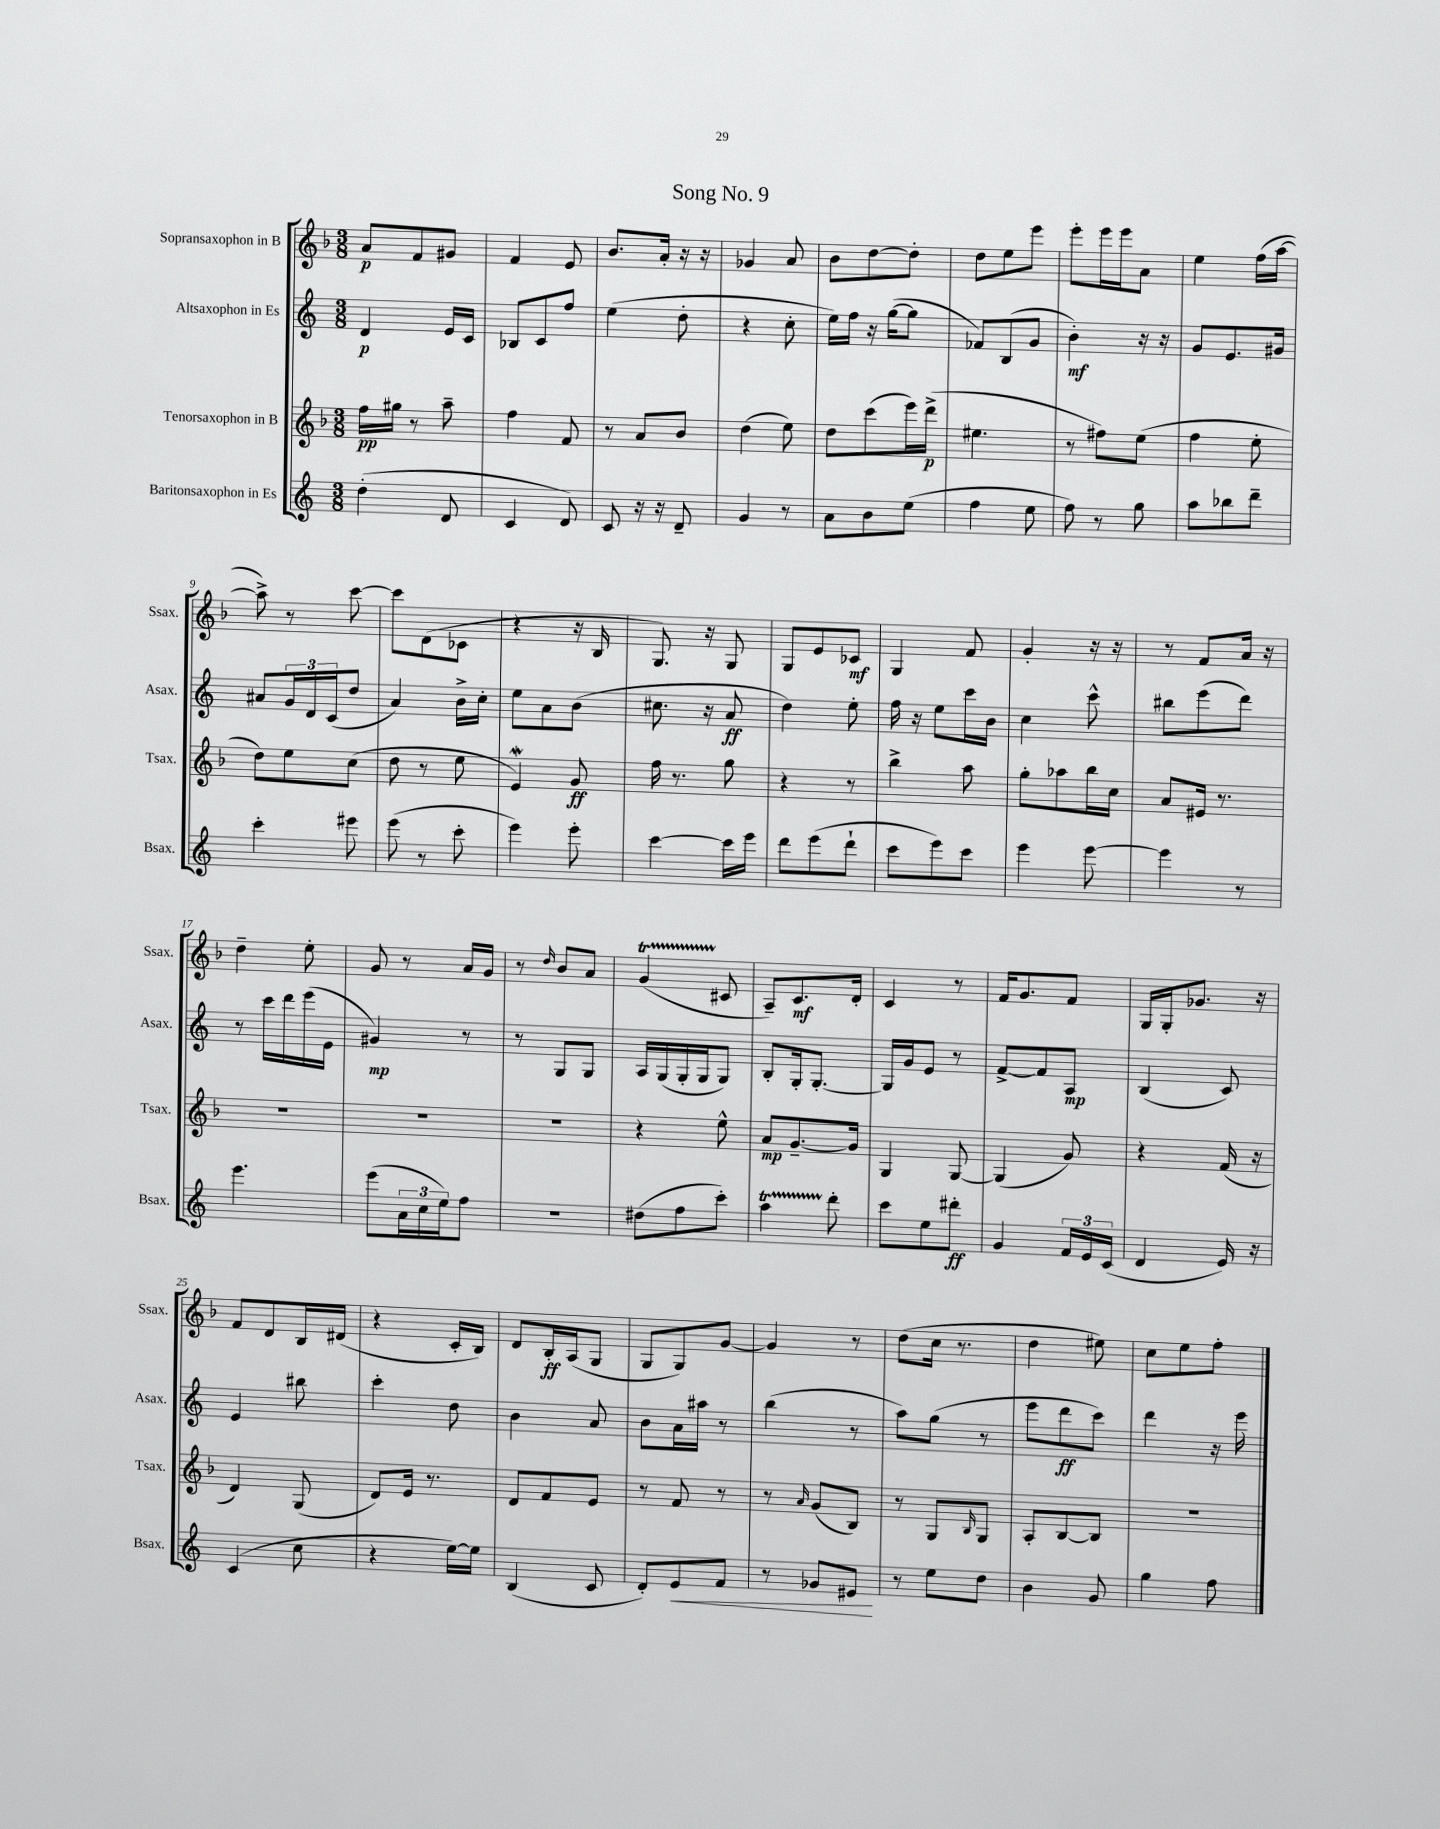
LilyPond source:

\header { title = "Song No. 9" }
<<
\new StaffGroup <<
\new Staff = "s0" \with { instrumentName = "Sopransaxophon in B" shortInstrumentName = "Ssax." } {
    \clef treble \key f \major \numericTimeSignature \time 3/8
    a'8\p f'8 gis'8 |
    f'4 e'8 |
    bes'8. a'16-. r16 r16 |
    ges'4 a'8 |
    bes'8 d''8~ d''8-. |
    d''8 e''8 e'''8 |
    e'''8-. e'''16 e'''16 a'8 |
    e''4 f''16( a''16~ |
    a''8->) r8 c'''8~ |
    c'''8 d'8( ces'8 |
    r4 r16 bes16 |
    g8.) r16 g8 |
    g8 e'8 ces'8\mf |
    g4 f'8 |
    g'4-. r16 r16 |
    r8 f'8 a'16 r16 |
    d''4-- e''8-. |
    g'8 r8 a'16 g'16 |
    r8 \grace { d''16 } bes'8 a'8 |
    g'4\startTrillSpan( cis'8\stopTrillSpan |
    a8--) c'8.\mf d'16-. |
    c'4 r8 |
    f'16 g'8. f'8 |
    g16 g16-. ges'8. r16 |
    f'8 d'8 bes16 dis'16( |
    r4 c'16-. bes16) |
    d'8 bes16-.\ff a16( g8 |
    g8 g8) g'8~ |
    g'4 r8 |
    d''8( c''16 r8. |
    d''4 eis''8) |
    c''8 e''8 f''8-. \bar "|." |
}
\new Staff = "s1" \with { instrumentName = "Altsaxophon in Es" shortInstrumentName = "Asax." } {
    \clef treble \key c \major \numericTimeSignature \time 3/8
    d'4\p e'16 c'16 |
    bes8 c'8 f''8 |
    e''4( d''8-. |
    r4 c''8-. |
    e''16) f''16 r16 g''16~( g''8 |
    fes'8) b8( g'8 |
    b'4-.\mf) r16 r16 |
    g'8 e'8. gis'16 |
    ais'8 \tuplet 3/2 { g'16 d'16 c'16( } d''8 |
    a'4) b'16-> c''16-. |
    e''8 a'8 b'8( |
    cis''8. r16 a'8\ff |
    d''4) e''8-. |
    f''16 r16 e''8 c'''16 b'16 |
    c''4 c'''8-^ |
    bis''8 e'''8( d'''8) |
    r8 c'''16 d'''16 e'''16( e'16 |
    gis'4\mp) r8 |
    r8 g8 g8 |
    a16 g16( g16-. g16 g8) |
    b8-. g16-. g8.~-. |
    g16 g'16 e'8 r8 |
    f'8~-> f'8 a8\mp |
    b4( c'8) |
    e'4 bis''8 |
    c'''4-. d''8 |
    b'4 a'8 |
    b'8 a'16 ais''16 r8 |
    b''4( r8 |
    a''8) g''8( r8 |
    e'''8 d'''8\ff c'''8) |
    d'''4 r16 e'''16 \bar "|." |
}
\new Staff = "s2" \with { instrumentName = "Tenorsaxophon in B" shortInstrumentName = "Tsax." } {
    \clef treble \key f \major \numericTimeSignature \time 3/8
    f''16\pp gis''16 r8 a''8-- |
    f''4 f'8 |
    r8 a'8 bes'8 |
    d''4( e''8) |
    d''8 c'''8( e'''16) d'''16->\p( |
    eis''4. |
    r8 fis''8) e''8( |
    f''4 e''8-. |
    d''8) e''8 c''8( |
    d''8 r8 e''8 |
    e'4\mordent) g'8\ff |
    f''16 r8. g''8 |
    r4 r8 |
    bes''4-> a''8 |
    g''8-. aes''8 bes''16 c''16 |
    a'8 eis'16 r8. |
    R4. |
    R4. |
    R4. |
    r4 e''8-^ |
    a'8\mp g'8.~-- g'16 |
    g4 g8~ |
    g4( g'8) |
    r4 f'16( r16 |
    d'4) g8( |
    d'8) e'16 r8. |
    d'8 f'8 e'8 |
    r8 f'8 r8 |
    r8 \grace { a'16 } g'8( bes8) |
    r8 g8 \grace { bes16 } g8 |
    a8-. bes8~ bes8 |
    R4. \bar "|." |
}
\new Staff = "s3" \with { instrumentName = "Baritonsaxophon in Es" shortInstrumentName = "Bsax." } {
    \clef treble \key c \major \numericTimeSignature \time 3/8
    d''4-.( d'8 |
    c'4 d'8) |
    c'8 r16 r16 d'8-- |
    g'4 r8 |
    a'8 b'8 e''8( |
    f''4 e''8 |
    f''8) r8 g''8 |
    a''8 bes''8 d'''8-- |
    c'''4-. eis'''8 |
    e'''8( r8 c'''8-. |
    e'''4) e'''8-. |
    c'''4~ c'''16 e'''16 |
    d'''8 e'''8( d'''8-! |
    c'''8 e'''8) c'''8 |
    e'''4 e'''8~ |
    e'''4 r8 |
    e'''4. |
    e'''8( \tuplet 3/2 { a'16 c''16 e''16) } f''8 |
    R4. |
    dis''8( f''8 c'''8-.) |
    a''4\startTrillSpan d'''8-.\stopTrillSpan |
    c'''8 e''8 dis'''8-.\ff |
    g'4 \tuplet 3/2 { f'16 e'16 c'16( } |
    d'4 e'16) r16 |
    c'4( c''8 |
    r4 e''16~) e''16 |
    b4( c'8 |
    d'8-.) e'8\< f'8 |
    r8 ges'8 eis'8\! |
    r8 e''8 d''8 |
    b'4 g'8 |
    g''4 f''8 \bar "|." |
}
>>
>>
